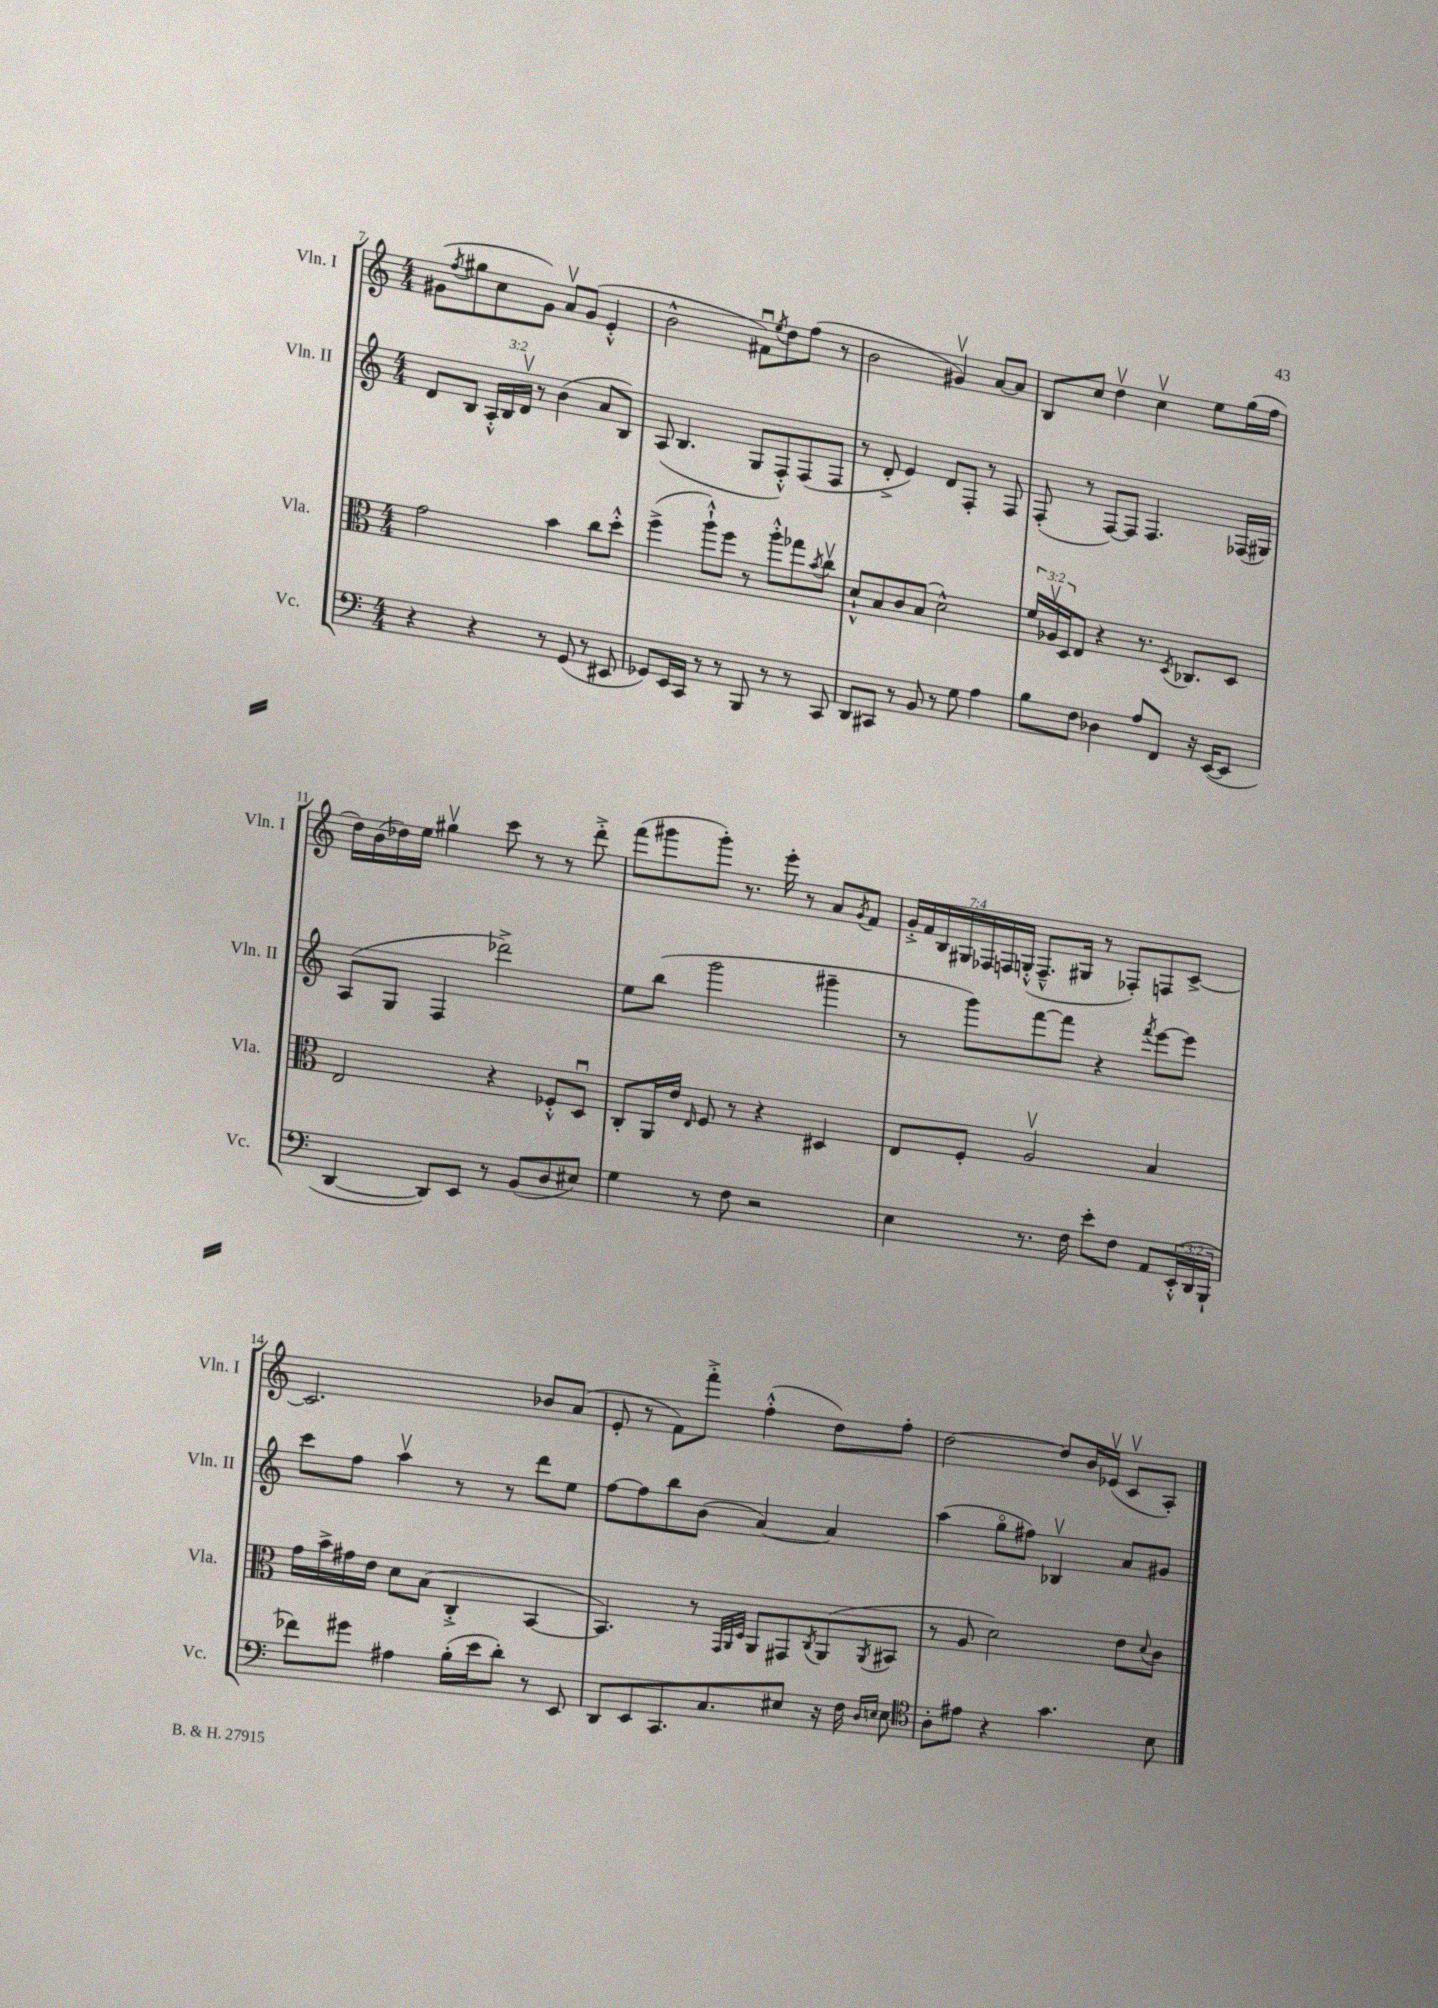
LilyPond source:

<<
\new StaffGroup <<
\new Staff = "s0" \with { instrumentName = "Vln. I" shortInstrumentName = "Vln. I" } {
    \clef treble \key c \major \numericTimeSignature \time 4/4 \override Staff.TupletNumber.text = #tuplet-number::calc-fraction-text
    gis'8( \acciaccatura { f''8 } gis''8 c''8 gis'8) a'8\upbow gis'8( e'4-.-^ |
    b'2-^ fis'8\downbow) \acciaccatura { e''8 } d''8 f''8( r8 |
    b'2 gis'4\upbow) a'8~ a'8 |
    b8 c''8 d''4\upbow c''4\upbow e''8 g''16( f''16 |
    d''16) b'16( des''16) e''16 gis''4\upbow c'''8 r8 r8 d'''8-.-> |
    f'''8( gis'''8 gis'''8-.) r8. e'''16-. r8 a'8 \acciaccatura { g'8 } f'8 |
    \tuplet 7/4 { g'16-.-> f'16 b16 gis16 fes16 f16 g16-.-^( } f8.---^ gis16 r8 fes8-.) f8 c'8~-> |
    c'2. bes'8 a'8( |
    e'8-. r8 f'8) f'''8-.-> f''4-.-^( d''8) f''8-. |
    d''2~ d''8 b'16 ees'16\upbow( c'8\upbow a8-.) \bar "|." |
}
\new Staff = "s1" \with { instrumentName = "Vln. II" shortInstrumentName = "Vln. II" } {
    \clef treble \key c \major \numericTimeSignature \time 4/4 \override Staff.TupletNumber.text = #tuplet-number::calc-fraction-text
    d'8 b8 \tuplet 3/2 { a16-.-^ b16 d'16\upbow } r8 b'4( a'8 b8) |
    a8( b4. g8 f8-.-^) f8( f8 |
    r8 d'8-.-> e'4) d'8 f8-. r8 f8 |
    f8-.( r8 f8~) f8 f4. fes16( gis16) |
    a8( g8 f4 des'''2->) |
    e''8 b''8( g'''2 gis'''4-- |
    r8 g'''8) f'''8~ f'''8 r4 \acciaccatura { f'''8 } e'''8~ e'''8 |
    c'''8 f''8 a''4\upbow r8 r8 d'''8 e''8 |
    f''8~ f''8 b''8 b'8( a'4~) a'4 |
    a''4( g''8\flageolet fis''8) bes4\upbow a'8 gis'8 \bar "|." |
}
\new Staff = "s2" \with { instrumentName = "Vla." shortInstrumentName = "Vla." } {
    \clef alto \key c \major \numericTimeSignature \time 4/4 \override Staff.TupletNumber.text = #tuplet-number::calc-fraction-text
    g'2 b'4 c''8 d''8-.-^ |
    f''4->( a''8-!-^) f''8 r8 a''8-.-^ ges''8 \acciaccatura { b'8 } c''8\upbow |
    d'8-!-^ b8 c'8 b8( d'2-^) |
    \tuplet 3/2 { f'16 aes16\upbow d16 } e8 r4 r8. \acciaccatura { d8 } ces8. d8 |
    e2 r4 fes8-.-^ d8\downbow |
    c8-. a,16 e'16 \grace { e16 } f8 r8 r4 dis4 |
    e8 f8-. a2\upbow b4 |
    g'16 b'16-> gis'16 e'16 d'8 b8( c4-.-> b,4~ |
    b,4.) r8 \grace { g,32 a,32 d32 } a,8 gis,8 \acciaccatura { c8 } a,8( \acciaccatura { a,8 } bis,8 |
    r8 a8 d'2) e'8 \appoggiatura { d'8 } c'8 \bar "|." |
}
\new Staff = "s3" \with { instrumentName = "Vc." shortInstrumentName = "Vc." } {
    \clef bass \key c \major \numericTimeSignature \time 4/4 \override Staff.TupletNumber.text = #tuplet-number::calc-fraction-text
    r4 r4 r8 g,8( r8 eis,8 |
    ges,8) e,16 c,16 r8 r8 b,,8 r8 r8 c,8 |
    d,8 cis,8 r8 b,8 r8 g8 a4 |
    b8 f8 des4 a8 f,8 r16 e,16~( e,8 |
    d,4~ d,8) e,8 r8 b,8( d8 eis8) |
    g4 r8 f8 r2 |
    e4 r8. f16 e'8-. f8 a,8 \tuplet 3/2 { e,16-.-^( d,16 b,,16-! } |
    fes'8) gis'8 ais4 b16-.( e'16 d'8-.) r8 e,8 |
    d,8 e,8 c,8. c8. eis8 r16 f16 \grace { d16 e16 } e8 |
    \clef tenor a8-. eis'8 r4 g'4. b8 \bar "|." |
}
>>
>>
\layout { \context { \Score currentBarNumber = #7 } }
